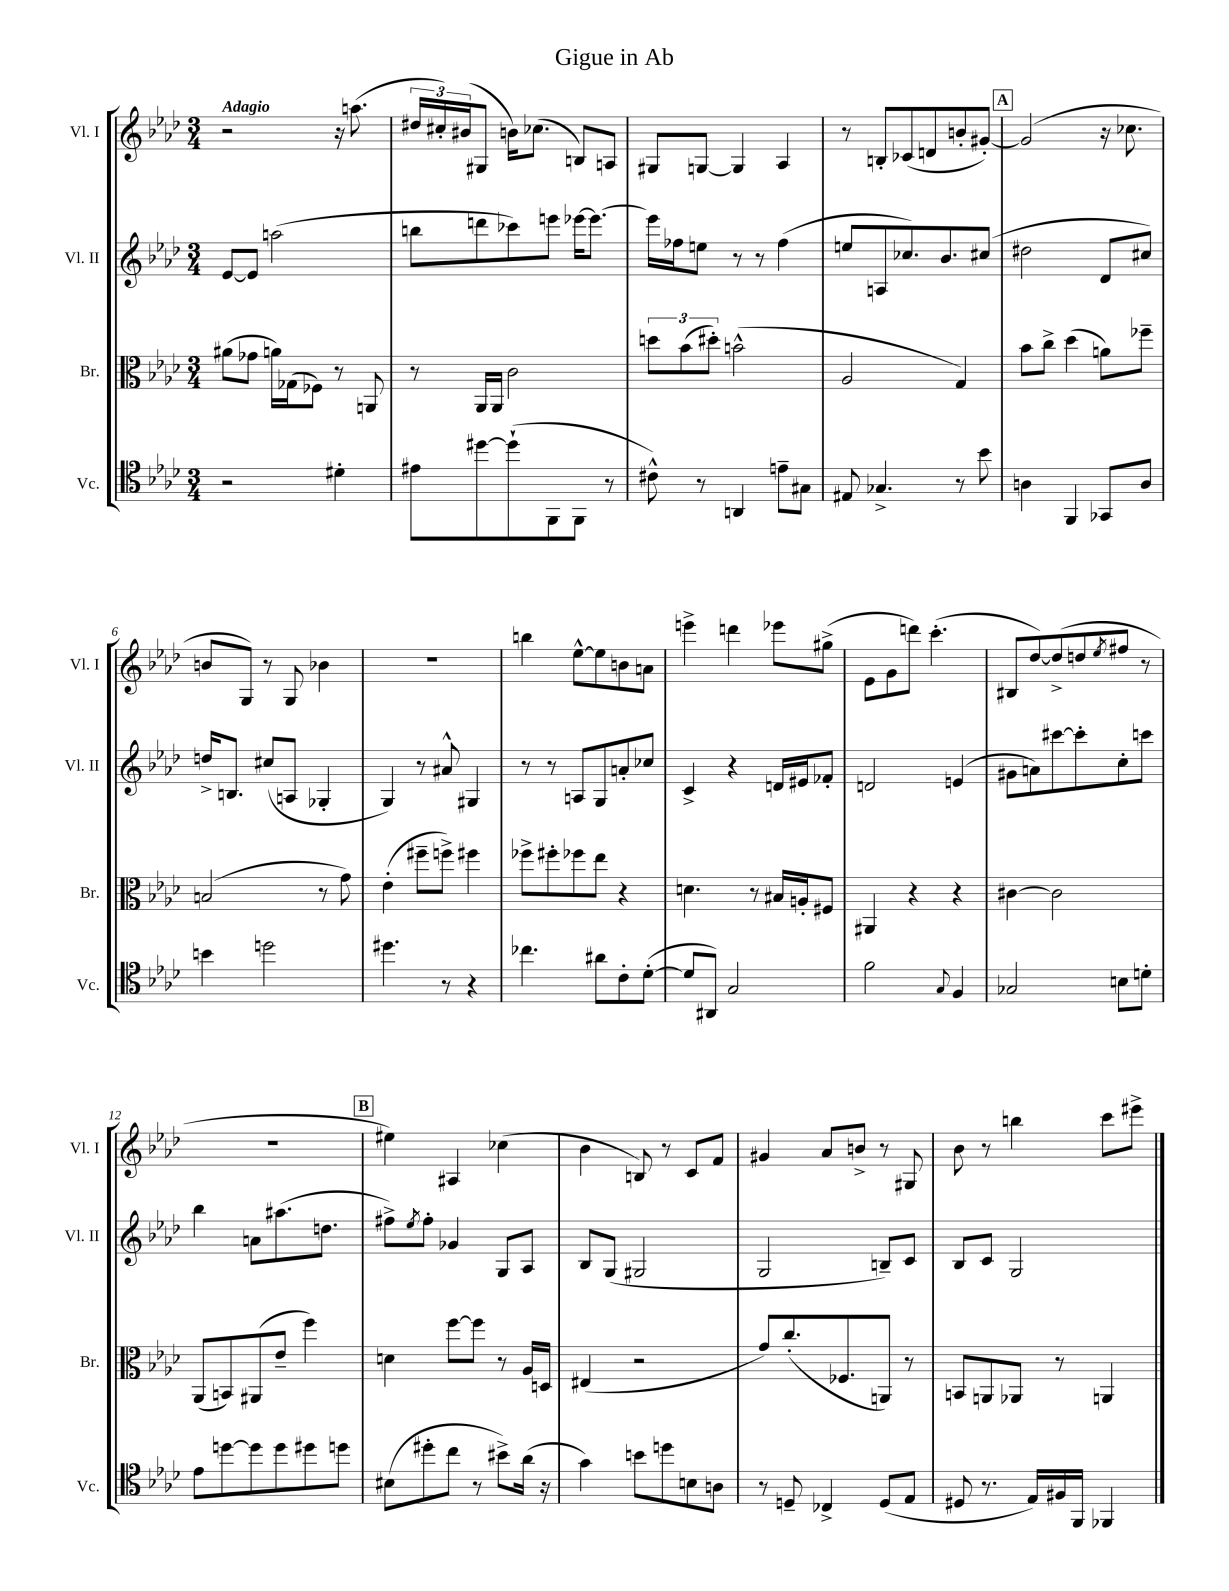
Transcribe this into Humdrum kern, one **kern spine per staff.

**kern	**kern	**kern	**kern
*staff4	*staff3	*staff2	*staff1
*clefC4	*clefC3	*clefG2	*clefG2
*k[b-e-a-d-]	*k[b-e-a-d-]	*k[b-e-a-d-]	*k[b-e-a-d-]
*M3/4	*M3/4	*M3/4	*M3/4
2r	(8a#\L	[8e-/L	2r
.	8g-\J	8e-/]J	.
.	16a\LL)	(2aa\	.
.	(16G-\J	.	.
.	8F-\J)	.	.
4d#'\	8r	.	16r
.	.	.	(8.aa\
.	8AA/	.	.
=	=	=	=
8e#\L	8r	8bb\L	24dd#/LL
.	.	.	24cc#'/)
.	.	.	(24b#/J
[8dd#\	16AA-/LL	8ddd\	8G#/J
.	16AA-/JJ	.	.
(8dd#`\]	2c\	8ccc-\)	16b\LK)
.	.	.	(8.cc-\J
8FF\	.	8eee\J	.
8FF\J	.	[16eee-\LK	8B/L)
.	.	8.eee-\_J	.
8r	.	.	8A/J
=	=	=	=
8c#^^\)	12dd\L	16eee-\]LL	8G#/L
.	.	16ff-\J	.
.	(12b-\	.	.
8r	.	8ee\J	[8G/J
.	12dd#'\J)	.	.
4AA/	(2b^^\	8r	4G/]
.	.	8r	.
8e~\L	.	(4ff-\	4A-/
8G#\J	.	.	.
=	=	=	=
8E#/	2A-/	8ee/L	8r
4.G-^/	.	8A/	8B'/L
.	.	8.cc-/)	(8c-/
.	.	.	8d/
.	.	8.b-/	.
8r	4G/)	.	8b'/
8b-\	.	(8cc#/J	[8g#'/J)
=	=	=	=
4A\	8b-\L	2dd#\	(2g#/]
.	8cc^\J	.	.
4FF/	(4dd-\	.	.
8GG-/L	8a\L)	8d-/L	16r
.	.	.	8.cc-\
8A/J	8ff-~\J	8cc#/J)	.
=	=	=	=
4b\	(2B/	16dd^/LK	8b/L
.	.	8.B/J	.
.	.	.	8G/J)
2dd\	.	(8cc#/L	8r
.	.	8A/J	8G/
.	8r	4G-'/	4b-\
.	8g\)	.	.
=	=	=	=
4.dd#\	(4e-'\	4G/)	2.r
.	8ff#~\L	8r	.
8r	8ff^\J)	8a#^^/	.
4r	4ff#\	4G#/	.
=	=	=	=
4.cc-\	8ff-^\L	8r	4bb\
.	8ff#'\	8r	.
.	8ff-\	8A/L	[8ee-^^\L
8a#\L	8ee-\J	8G/	8ee-\]
8c'\	4r	8a'/	8b\
([8d-'\J	.	8cc-/J	8a\J
=	=	=	=
8d-/]L	4.d\	4c^/	4eee^\
8AA#/J)	.	.	.
2G/	.	4r	4ddd\
.	8r	.	.
.	16B#/LL	16d/LL	8eee-\L
.	16A'/J	16e#/J	.
.	8F#/J	8f-'/J	(8gg#^\J
=	=	=	=
2f\	4AA#/	2d/	8e-\L
.	.	.	8g\
.	4r	.	8ddd\J)
.	.	.	(4.ccc'\
8qqG/	.	.	.
4F/	4r	(4e/	.
=	=	=	=
2G-/	[4c#\	8g#\L	8B#/L
.	.	8a\)	[8dd-/)
.	2c#\]	[8ccc#\	(8dd-^/]
.	.	8ccc#'\]	8dd/
.	.	.	8qee-/
8B\L	.	8cc'\	8ff#/J
8d'\J	.	8ccc\J	8r
=	=	=	=
8e-\L	(8AA-/L	4bb-\	2.r
[8dd\	8BB/)	.	.
8dd\]	(8AA#/	8a\L	.
8dd\	8e-~/J	(8.aa#\	.
8dd#\	4ff\)	.	.
.	.	8.dd\J	.
8dd\J	.	.	.
=	=	=	=
(8B#\L	4d\	8ff#^\L)	4ee#\)
.	.	8qee-/	.
8dd#'\	.	8ff#'\J	.
8cc\J	[8ff\L	4g-/	4A#/
8r	8ff\]J	.	.
8b#^\L)	8r	8G/L	(4cc-\
(16a-\Jk	16A-/LL	8A-/J	.
16r	16D/JJ	.	.
=	=	=	=
4g\)	(4E#/	8B-/L	4b-\
.	.	(8G/J	.
8b\L	2r	2G#/	8B/)
8dd\	.	.	8r
8B\	.	.	8c/L
8A\J	.	.	8f/J
=	=	=	=
8r	8g/L)	2G/	4g#/
8D~/	(8.cc'/	.	.
4C-^/	.	.	8a-/L
.	8.F-/	.	.
.	.	.	8b^/J
(8D/L	8AA/J)	8B~/L)	8r
8E-/J	8r	8c/J	8G#/
=	=	=	=
8D#/	8BB/L	8B-/L	8b-\
8.r	8AA/	8c/J	8r
.	8AA-/J	2G/	4bb\
16E-/LL)	.	.	.
16F#/	8r	.	.
16FF/JJ	.	.	.
4FF-/	4AA/	.	8ccc\L
.	.	.	8eee#^\J
==	==	==	==
*-	*-	*-	*-
